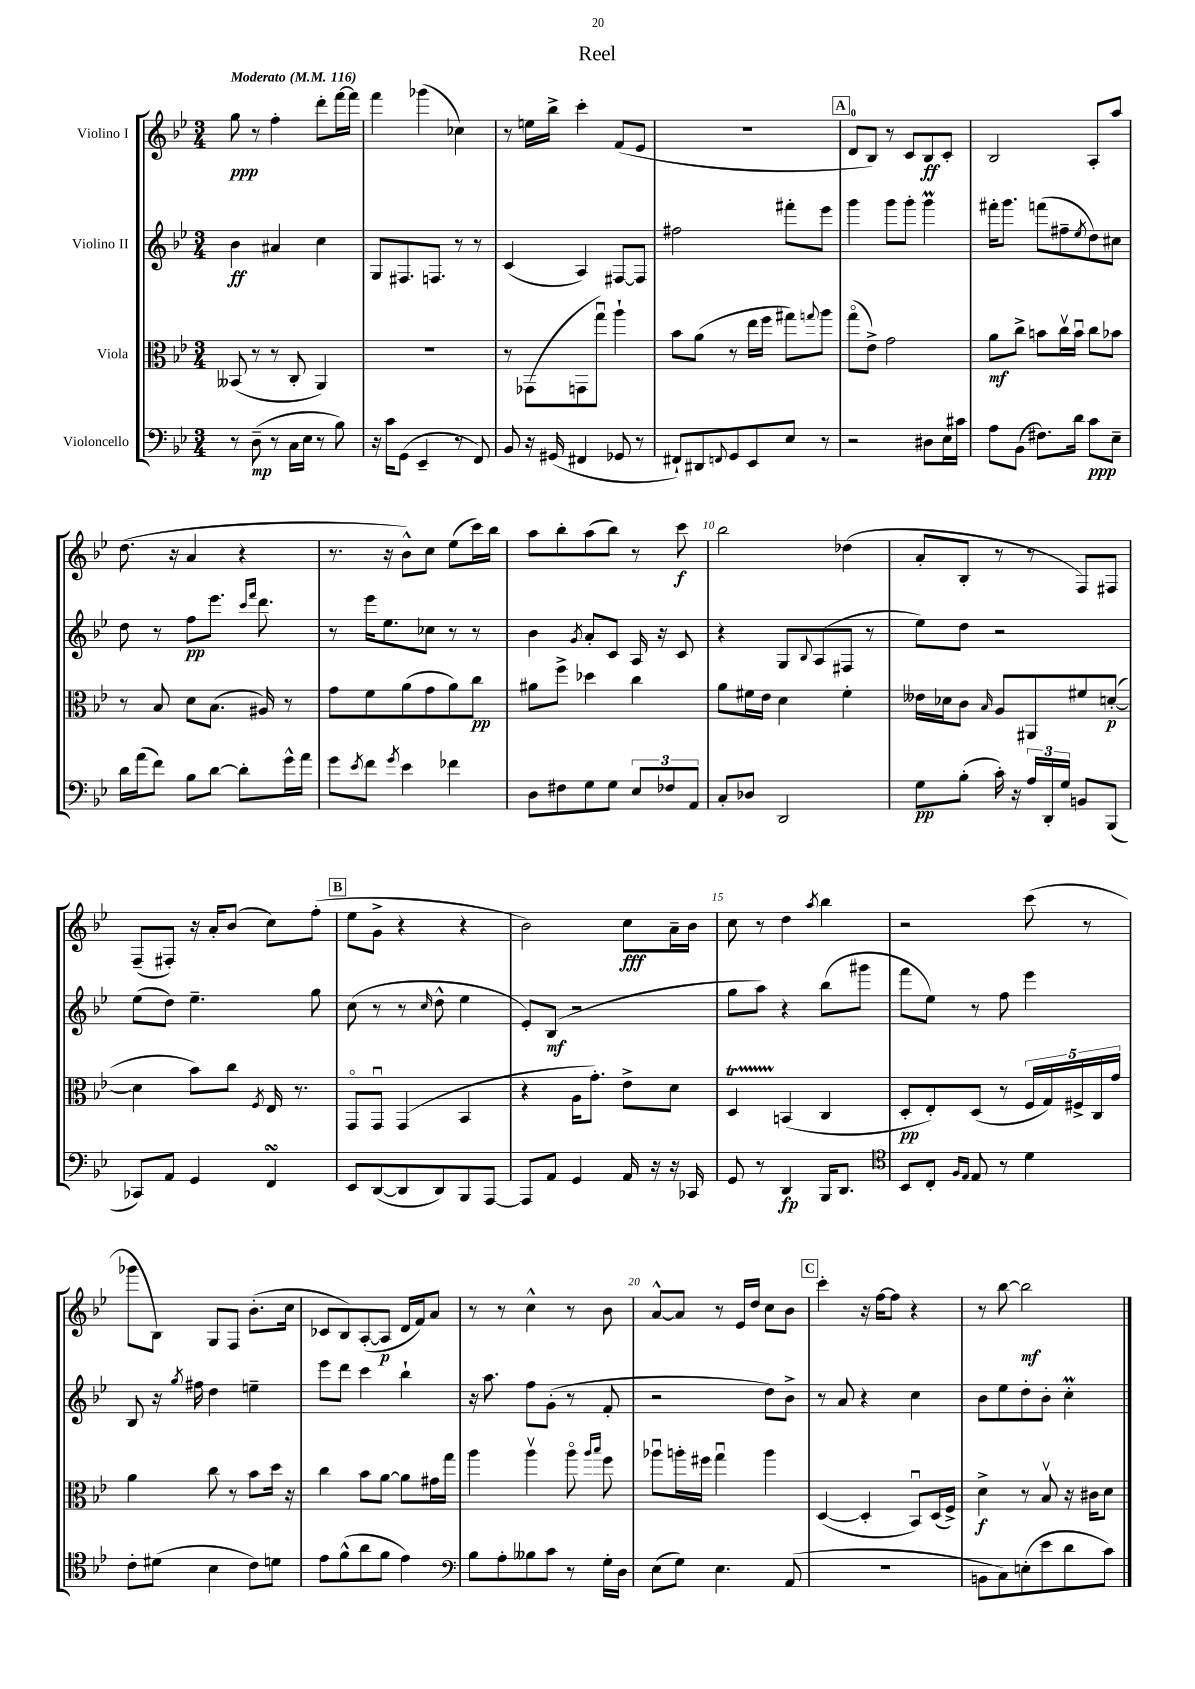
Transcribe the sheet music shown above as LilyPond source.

\header { title = "Reel" }
<<
\new StaffGroup <<
\new Staff = "s0" \with { instrumentName = "Violino I" } {
    \clef treble \key bes \major \numericTimeSignature \time 3/4 \tempo "Moderato" 4 = 116
    g''8\ppp r8 f''4-. d'''8-. f'''16~ f'''16 |
    f'''4 ges'''4( ces''4) |
    r8 e''16 bes''16-> c'''4-. f'8( ees'8 |
    R2. |
    \mark \markup { \box "A" } d'8-0 bes8) r8 c'8 bes8\ff c'8-. |
    bes2 a8-. a''8 |
    d''8.( r16 a'4 r4 |
    r8. r16 bes'8-^) c''8 ees''8( c'''16) bes''16 |
    a''8 bes''8-. a''8( bes''8) r8 c'''8\f |
    bes''2 des''4( |
    a'8-. bes8-. r8 r8 f8) fis8 |
    f8--( fis8-.) r16 a'16-. bes'8( c''8) f''8-.( |
    \mark \markup { \box "B" } ees''8 g'8-> r4 r4 |
    bes'2) c''8\fff a'16-- bes'16 |
    c''8 r8 d''4 \acciaccatura { a''8 } bes''4 |
    r2 c'''8( r8 |
    ges'''8 bes8) g8 f8 bes'8.-.( c''16 |
    ces'8 bes8) a8~-.( a8\p d'16 f'16) a'8 |
    r8 r8 c''4-^ r8 bes'8 |
    a'8~-^ a'8 r8 ees'16 d''16 c''8 bes'8 |
    \mark \markup { \box "C" } c'''4-. r16 f''16~ f''8 r4 |
    r8 bes''8~ bes''2\mf \bar "|." |
}
\new Staff = "s1" \with { instrumentName = "Violino II" } {
    \clef treble \key bes \major \numericTimeSignature \time 3/4
    bes'4\ff ais'4 c''4 |
    g8 fis8. f8. r8 r8 |
    c'4( a4) fis8~ fis8 |
    fis''2 fis'''8-. ees'''8 |
    \mark \markup { \box "A" } g'''4 g'''8 g'''8-. g'''4\prall |
    fis'''16-. g'''8. f'''8( fis''8-- \acciaccatura { ees''8 } d''8) cis''8 |
    d''8 r8 f''8\pp ees'''8. \grace { c'''16 f'''16 } d'''8. |
    r8 ees'''16 ees''8. ces''8 r8 r8 |
    bes'4 \acciaccatura { g'8 } a'8-. c'8 a16 r16 c'8 |
    r4 g8 \appoggiatura { bes8 } a8( fis8 r8 |
    ees''8) d''8 r2 |
    ees''8( d''8) ees''4.-- g''8 |
    \mark \markup { \box "B" } c''8( r8 r8 \grace { c''16 } d''8-^ ees''4 |
    ees'8-.) bes8\mf( r2 |
    g''8 a''8) r4 bes''8( gis'''8 |
    f'''8 ees''8) r8 f''8 ees'''4 |
    bes8 r16 \acciaccatura { g''8 } fis''16 d''4 e''4-- |
    ees'''8 d'''8 c'''4 bes''4-! |
    r16 a''8. f''8 g'8-.( r8 f'8-. |
    r2 d''8) bes'8-> |
    \mark \markup { \box "C" } r8 a'8 r4 c''4 |
    bes'8 ees''8 d''8-. bes'8-. c''4-.\prall \bar "|." |
}
\new Staff = "s2" \with { instrumentName = "Viola" } {
    \clef alto \key bes \major \numericTimeSignature \time 3/4
    beses,8( r8 r8 c8-. a,4) |
    R2. |
    r8 ges,8( g,8 g''8\downbow) a''4-! |
    bes'8 a'8( r8 ees''16 f''16 gis''8) \appoggiatura { g''8 } a''8 |
    \mark \markup { \box "A" } g''8\flageolet( ees'8->) g'2 |
    a'8\mf c''8-> b'8 c''16\upbow b'16\downbow c''8 bes'8 |
    r8 bes8 d'8 bes8.( ais16) r8 |
    g'8 f'8 a'8( g'8 a'8) c''8\pp |
    ais'8 f''8-> des''4 c''4 |
    a'8 fis'16 ees'16 d'4 fis'4-. |
    eeses'16 des'16 c'8 \grace { bes16 } a8 ais,8 fis'8 d'8~-.\p( |
    d'4 bes'8) c''8 \acciaccatura { f8 } ees16 r8. |
    \mark \markup { \box "B" } g,8\flageolet g,8\downbow g,4( bes,4 |
    r4 a16 g'8.-.) ees'8-> d'8 |
    d4\startTrillSpan b,4\stopTrillSpan( c4 |
    d8-.\pp ees8-.) d8( r8 \tuplet 5/4 { f16 g16) fis16-> c16 g'16 } |
    a'4 c''8 r8 bes'8 d''16 r16 |
    c''4 bes'8 a'8~ a'8 gis'16 g''16 |
    a''4 a''4\upbow a''8\flageolet \grace { a''16 bes''16 } f''8 |
    aes''8\downbow a''16-. fis''16 g''4\downbow a''4 |
    \mark \markup { \box "C" } d4~( d4-. bes,8\downbow) d16( f16->) |
    d'4->\f r8 bes8\upbow r16 cis'16 d'8 \bar "|." |
}
\new Staff = "s3" \with { instrumentName = "Violoncello" } {
    \clef bass \key bes \major \numericTimeSignature \time 3/4
    r8 d8--\mp( r8 c16 ees16 r8 bes8) |
    r16 c'16 g,8( ees,4-- r8 f,8) |
    bes,8 r16 gis,16( fis,4 ges,8 r8 |
    fis,8-!) dis,8 \appoggiatura { f,8 } g,8 ees,8 ees8 r8 |
    \mark \markup { \box "A" } r2 dis8 ees16 cis'16 |
    a8 bes,8( fis8.) d'16 c'8\ppp ees8-- |
    d'16 a'16( f'8) bes8 d'8~ d'8-. g'16-^ a'16 |
    g'8 \acciaccatura { ees'8 } f'8 \acciaccatura { g'8 } ees'4 fes'4 |
    d8 fis8 g8 g8 \tuplet 3/2 { ees8 fes8 a,8 } |
    c8-. des8 d,2 |
    g8\pp bes8-.( c'16-.) r16 \tuplet 3/2 { a16 d,16-. g16 } b,8 bes,,8( |
    ces,8) a,8 g,4 f,4\turn |
    \mark \markup { \box "B" } ees,8 d,8~( d,8 d,8) bes,,8 a,,8~ |
    a,,8 a,8 g,4 a,16 r16 r16 ces,16 |
    g,8 r8 d,4\fp bes,,16 d,8. |
    \clef tenor bes,8 c8-. \grace { f16 ees16 } ees8 r8 d'4 |
    c'8-. dis'8( bes4 c'8) d'8 |
    ees'8 f'8-^( a'8 f'8 ees'4) |
    \clef bass bes8 a8-. beses8 c'8 r8 g16-. d16 |
    ees8( g8) ees4. a,8( |
    \mark \markup { \box "C" } R2. |
    b,8 c8) e8-.( ees'8 d'8 c'8) \bar "|." |
}
>>
>>
\layout { \context { \Score \override BarNumber.break-visibility = ##(#f #t #t) barNumberVisibility = #(every-nth-bar-number-visible 5) } }
